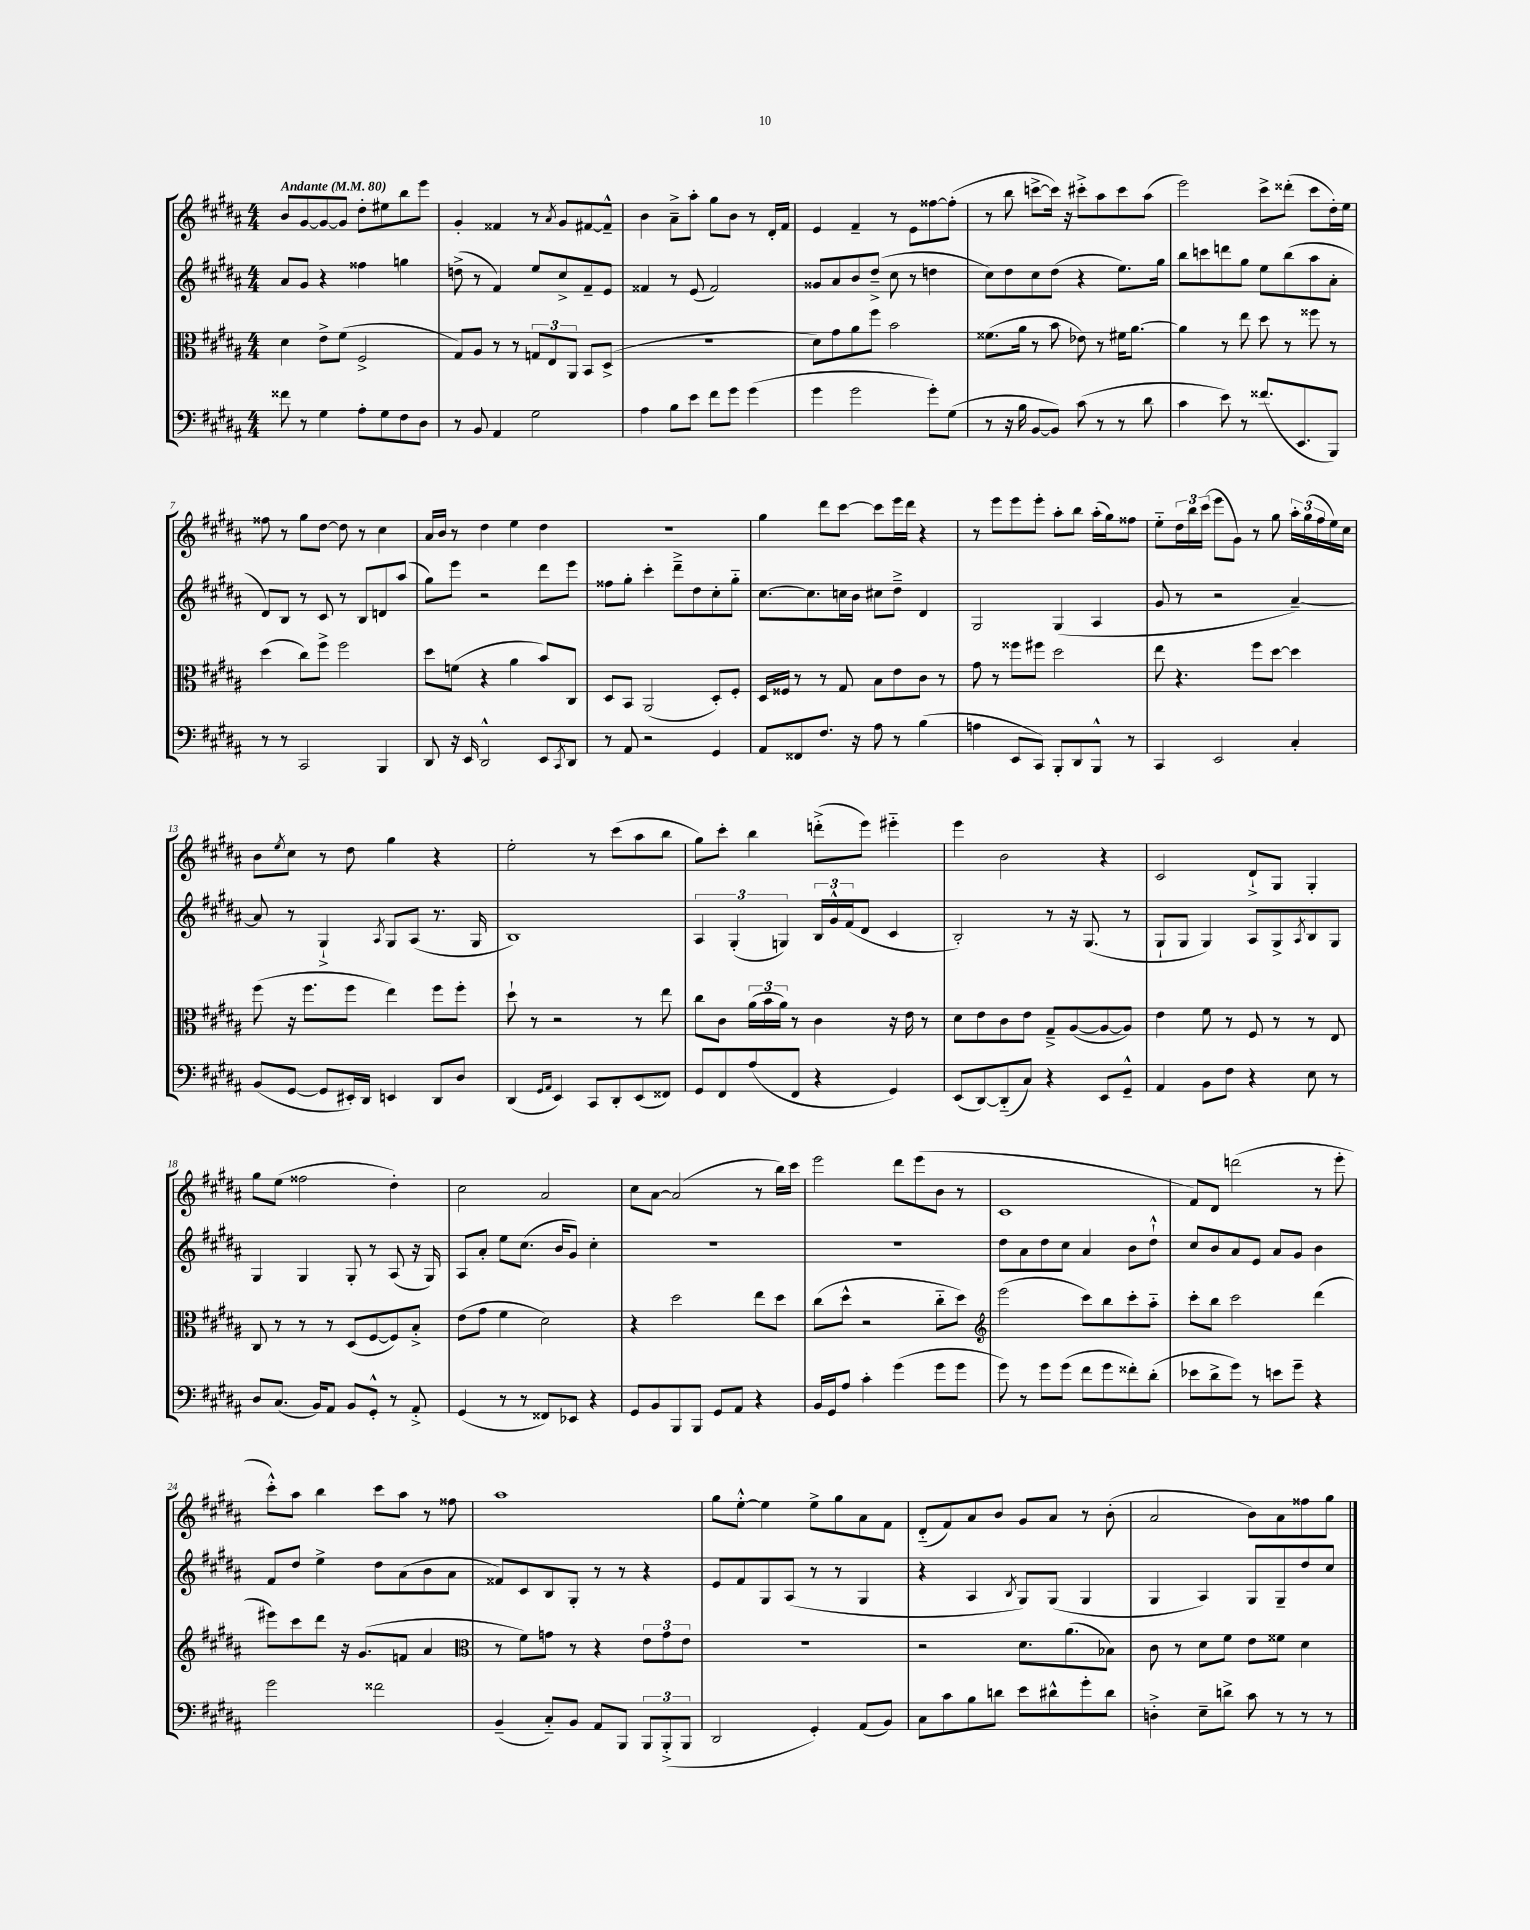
<<
\new StaffGroup <<
\new Staff = "s0" {
    \clef treble \key b \major \numericTimeSignature \time 4/4 \tempo "Andante" 4 = 80
    b'8 gis'8~ gis'8~ gis'8 dis''8-. eis''8 b''8 e'''8 |
    gis'4-. fisis'4 r8 \acciaccatura { ais'8 } gis'8 fis'8~ fis'8---^ |
    b'4 ais'8---> ais''8-. gis''8 b'8 r8 dis'16-. fis'16 |
    e'4 fis'4-- r8 e'8 fisis''8~ fisis''8-.( |
    r8 b''8 c'''8~-> c'''16) r16 cis'''8-.-> ais''8 cis'''8 ais''8( |
    e'''2) cis'''8-> disis'''8-.( cis'''8 dis''16-.) e''16 |
    fisis''8 r8 gis''8 dis''8~ dis''8 r8 cis''4 |
    ais'16 b'16 r8 dis''4 e''4 dis''4 |
    R1 |
    gis''4 dis'''8 cis'''8~ cis'''8 e'''16 dis'''16 r4 |
    r8 e'''8 e'''8 e'''8-. ais''8-. b''8 ais''16-.( gis''16) fisis''8 |
    e''8-_ \tuplet 3/2 { dis''16 b''16 cis'''16( } e'''8 gis'8) r8 gis''8 \tuplet 3/2 { ais''16-. gis''16( fis''16 } e''16) cis''16 |
    b'8 \acciaccatura { e''8 } cis''8 r8 dis''8 gis''4 r4 |
    e''2-. r8 cis'''8( ais''8 b''8 |
    gis''8) cis'''8-. b''4 d'''8-.->( e'''8) eis'''4-_ |
    e'''4 b'2 r4 |
    cis'2 dis'8-!-> gis8 gis4-. |
    gis''8 e''8( fisis''2 dis''4-.) |
    cis''2 ais'2 |
    cis''8 ais'8~ ais'2( r8 b''16) cis'''16 |
    e'''2 dis'''8 e'''8( b'8 r8 |
    cis'1 |
    fis'8) dis'8 d'''2( r8 e'''8-. |
    cis'''8-.-^) ais''8 b''4 cis'''8 ais''8 r8 fisis''8 |
    ais''1 |
    gis''8 e''8~-.-^ e''4 e''8-> gis''8 ais'8 fis'8 |
    dis'8-_( fis'8) ais'8 b'8 gis'8 ais'8 r8 b'8-.( |
    ais'2 b'8) ais'8 fisis''8 gis''8 \bar "|." |
}
\new Staff = "s1" {
    \clef treble \key b \major \numericTimeSignature \time 4/4
    ais'8 gis'8 r4 fisis''4 g''4 |
    d''8->( r8 fis'4) e''8 cis''8-> fis'8-- e'8 |
    fisis'4 r8 e'8( fisis'2) |
    gisis'8 ais'8 b'8 dis''8--->( cis''8 r8 d''4 |
    cis''8) dis''8 cis''8 dis''8( r4 e''8.) gis''16 |
    b''8 c'''8 d'''8 gis''8 e''8 b''8( ais''8 ais'8-. |
    dis'8) b8 r8 cis'8 r8 b8 d'8 ais''8( |
    gis''8) e'''8 r2 dis'''8 e'''8 |
    fisis''8 gis''8-. cis'''4-. dis'''8---> dis''8 cis''8-. gis''8-_ |
    cis''8.~ cis''8. c''16 b'16 cis''8 dis''8---> dis'4 |
    gis2 gis4( ais4 |
    gis'8 r8 r2 ais'4~--) |
    ais'8 r8 gis4-!-> \acciaccatura { ais8 } gis8 ais8( r8. gis16 |
    b1) |
    \tuplet 3/2 { ais4 gis4-.( g4) } \tuplet 3/2 { b16 gis'16-^ fis'16( } dis'8 cis'4 |
    b2-.) r8 r16 gis8.( r8 |
    gis8-! gis8 gis4) ais8 gis8-> \acciaccatura { ais8 } b8 gis8 |
    gis4 gis4 gis8-. r8 ais8( r16 gis16) |
    ais8 ais'8-. e''8 cis''8.( b'16 gis'8) cis''4-. |
    R1 |
    R1 |
    dis''8 ais'8 dis''8 cis''8 ais'4 b'8 dis''8-!-^ |
    cis''8 b'8 ais'8 e'8 ais'8 gis'8 b'4 |
    fis'8 dis''8 e''4-> dis''8 ais'8( b'8 ais'8 |
    fisis'8) cis'8 b8 gis8-. r8 r8 r4 |
    e'8 fis'8 gis8 ais8( r8 r8 gis4 |
    r4 ais4 \acciaccatura { b8 } gis8) gis8( gis4 |
    gis4 ais4) gis8 gis8-- dis''8 cis''8 \bar "|." |
}
\new Staff = "s2" {
    \clef alto \key b \major \numericTimeSignature \time 4/4
    dis'4 e'8-> fis'8( fis2-> |
    gis8) ais8 r8 r8 \tuplet 3/2 { g8 e8 ais,8 } b,8 dis8->( |
    R1 |
    dis'8) gis'8 ais'8 fis''8 b'2 |
    fisis'8.( ais'16 r8 b'8 ees'8) r8 fis'16 ais'8.~ |
    ais'4 r8 e''8 dis''8 r8 fisis''8 r8 |
    dis''4( cis''8) fis''8-> fis''2 |
    dis''8 f'8( r4 ais'4 b'8) cis8 |
    dis8 b,8 ais,2( dis8-.) fis8-. |
    dis16 fisis16 r8 r8 gis8 b8 e'8 cis'8 r8 |
    gis'8 r8 fisis''8 fis''8 dis''2 |
    e''8 r4. fis''8 dis''8~ dis''4 |
    fis''8( r16 fis''8. fis''8 e''4) fis''8 fis''8-. |
    dis''8-! r8 r2 r8 e''8 |
    cis''8 cis'8 \tuplet 3/2 { ais'16( b'16 ais'16) } r8 cis'4 r16 e'16 r8 |
    dis'8 e'8 cis'8 e'8 gis8---> ais8~( ais8~ ais8) |
    e'4 fis'8 r8 fis8 r8 r8 e8 |
    cis8 r8 r8 r8 dis8( fis8~ fis8) b8-.-> |
    e'8( gis'8 fis'4 dis'2) |
    r4 dis''2 e''8 dis''8 |
    cis''8( dis''8-^ r2 cis''8-_ dis''8) |
    \clef treble e'''2( cis'''8) b''8 cis'''8-. ais''8-_ |
    cis'''8-. b''8 cis'''2 dis'''4( |
    eis'''8) cis'''8 dis'''8 r16 gis'8.( f'8 ais'4 |
    \clef alto r8 fis'8) g'8 r8 r4 \tuplet 3/2 { e'8 g'8 e'8 } |
    r1 |
    r2 dis'8. ais'8.( bes8) |
    cis'8 r8 dis'8 fis'8 e'8 fisis'8 dis'4 \bar "|." |
}
\new Staff = "s3" {
    \clef bass \key b \major \numericTimeSignature \time 4/4
    fisis'8 r8 gis4 ais8-. gis8 fis8 dis8 |
    r8 b,8 ais,4 gis2 |
    ais4 b8 e'8 fis'8 gis'8 gis'4( |
    gis'4 gis'2 gis'8-.) gis8( |
    r8 r16 b16 b,8~ b,8) cis'8( r8 r8 dis'8 |
    cis'4 e'8) r8 fisis'8.( e,8. b,,8) |
    r8 r8 cis,2 b,,4 |
    dis,8 r16 e,16 dis,2-^ e,8 \acciaccatura { cis,8 } dis,8 |
    r8 ais,8 r2 gis,4 |
    ais,8 fisis,8 fis8. r16 ais8 r8 b4( |
    a4 e,8 cis,8) b,,8-. dis,8 b,,8-^ r8 |
    cis,4 e,2 cis4-. |
    b,8( gis,8~ gis,8 eis,16-.) dis,16 e,4 dis,8 dis8 |
    dis,4( \grace { gis,16 ais,16 } e,4) cis,8 dis,8-. e,8( fisis,8) |
    gis,8 fis,8 ais8( fis,8 r4 gis,4) |
    e,8( dis,8~) dis,8-_( cis8) r4 e,8 gis,8---^ |
    ais,4 b,8 fis8 r4 e8 r8 |
    dis8 cis8.( b,16) ais,8 b,8 gis,8-.-^ r8 ais,8-.-> |
    gis,4( r8 r8 fisis,8) ees,8 r4 |
    gis,8 b,8 b,,8 b,,8 gis,8 ais,8 r4 |
    b,16 gis,16 ais8 cis'4-. gis'4( gis'8 gis'8 |
    gis'8) r8 gis'8 gis'8( fis'8 gis'8 fisis'8-.) dis'8-.( |
    ees'8 dis'8-> gis'8) r8 e'8 gis'8-- r4 |
    gis'2 fisis'2 |
    b,4--( cis8-_) b,8 ais,8 b,,8 \tuplet 3/2 { b,,8 b,,8-.->( b,,8 } |
    dis,2 gis,4-.) ais,8( b,8) |
    cis8 cis'8 b8 d'8 e'8 dis'8-^ gis'8-. dis'8 |
    d4-.-> e8-- d'8-> cis'8 r8 r8 r8 \bar "|." |
}
>>
>>
